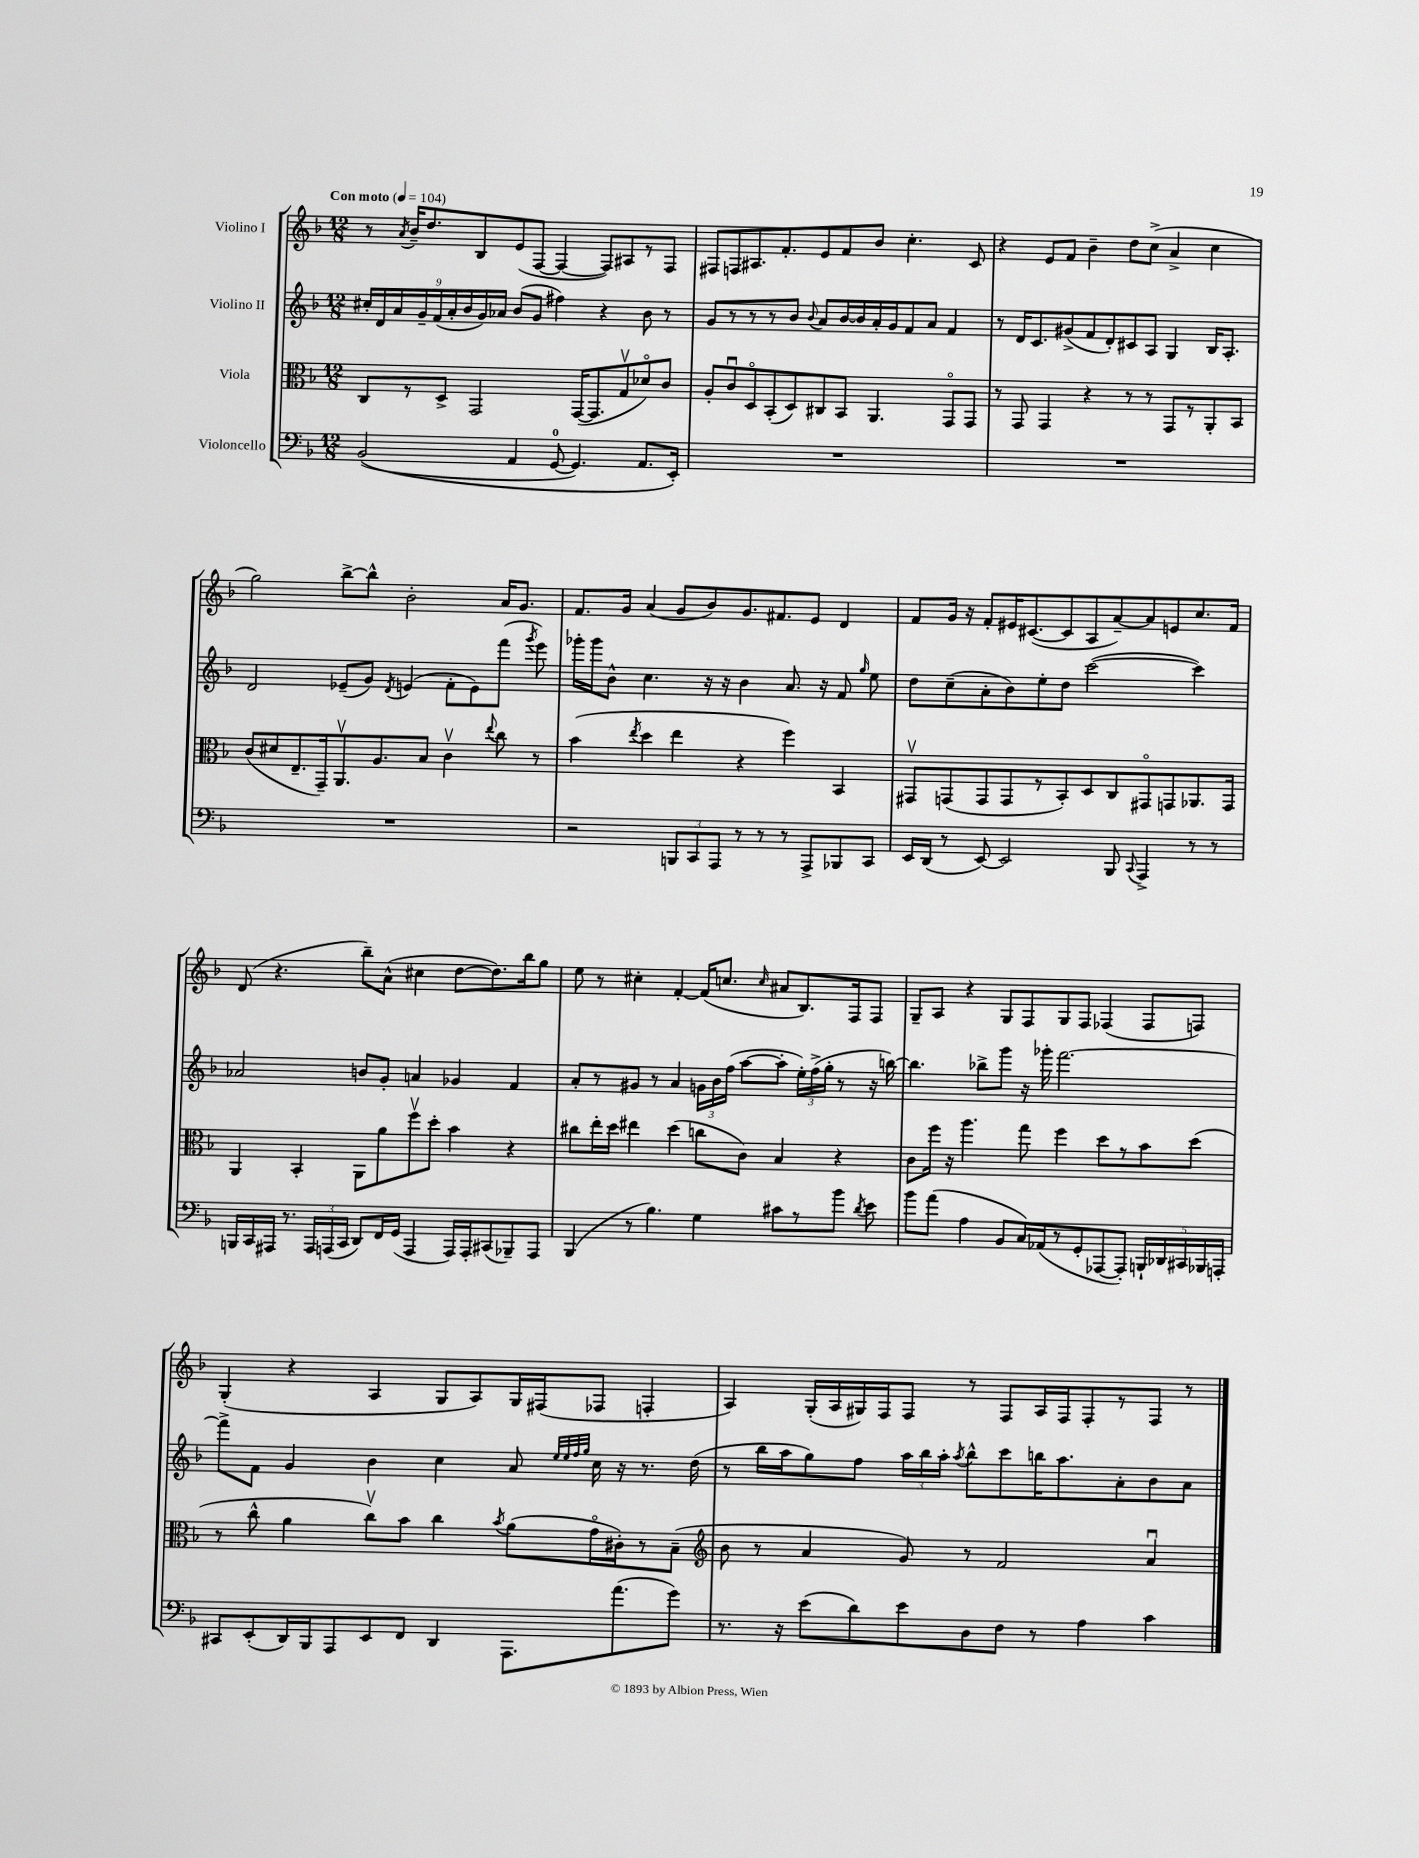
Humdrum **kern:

**kern	**kern	**kern	**kern
*staff4	*staff3	*staff2	*staff1
*clefF4	*clefC3	*clefG2	*clefG2
*k[b-]	*k[b-]	*k[b-]	*k[b-]
*M12/8	*M12/8	*M12/8	*M12/8
*MM104	*MM104	*MM104	*MM104
&((2BB-	8C	18cc#'	8r
.	.	18d	.
.	.	18a	.
.	.	.	8qa
.	8r	.	16b-~
.	.	18g~	.
.	.	.	8.dd
.	.	(18f	.
.	8D^	.	.
.	.	18a'	.
.	.	18b-	.
.	2GG	.	8B-
.	.	18g)	.
.	.	18a-	.
4AA	.	(8b-	(8e
.	.	8g	[8F
[8GG	.	4ff#)	4F_
4.GG])	([16GG	.	.
.	8.GG]	.	.
.	.	4r	8F])
.	8Gv	.	8A#
8.AA	8d-o)	8b-	8r
.	8c	8r	8F
16EE'&)	.	.	.
=	=	=	=
1.r	8A'	8g	8F#
.	8cu	8r	8F
.	8Do	8r	8.A#
.	(8BB-'	8r	.
.	.	.	8.f'
.	8D)	8b-	.
.	.	8qqb-	.
.	8C#	8a	8e
.	8BB-	[16b-	8f
.	.	16b-]	.
.	4.AA	16a'	8b-
.	.	16g	.
.	.	8f	4.cc'
.	.	8a	.
.	8GGo	4f	.
.	8GG	.	8c
=	=	=	=
1.r	8r	8r	4r
.	8GG	16d	.
.	.	8.c	.
.	4GG	.	8e
.	.	(8g#^	8f
.	4r	8f	4b-~
.	.	8d')	.
.	8r	8c#	8dd
.	8r	8A	(8cc^
.	8GG	4G	4a^
.	8r	.	.
.	8AA'	16B-	4cc
.	.	8.A'	.
.	8BB-	.	.
=	=	=	=
1.r	(8c	2d	2gg)
.	8d#	.	.
.	8.E~	.	.
.	16GG~)	.	.
.	8.AAv	(8e-~	[8bb-^
.	.	8g)	8bb-^^]
.	8.A	.	.
.	.	8qd	.
.	.	(4e	2b-'
.	8B-	.	.
.	4cv	8f'	.
.	.	8e)	.
.	8qqee	.	.
.	8cc	(8fff	16a
.	.	.	8.g
.	.	8qggg	.
.	8r	8eee)	.
=	=	=	=
2r	(4b-	16ggg-'	8.f
.	.	16ggg-	.
.	.	8b-^^	.
.	.	.	16g
.	8qee	.	.
.	4dd	4.cc	(4a
12BBB	4ee	.	8g
12CC	.	.	.
.	.	16r	8b-)
12AAA	.	.	.
.	.	16r	.
8r	4r	4b-	8.g
8r	.	.	.
.	.	.	8.f#
8r	4ff)	8.a	.
8AAA^	.	.	8e
.	.	16r	.
8BBB-	4BB-	8f	4d
.	.	16qqgg	.
8CC	.	8ee	.
=	=	=	=
16EE	8GG#v	8dd	8f
(16DD	.	.	.
8r	(8GG	(8cc~	16g
.	.	.	16r
[8EE)	8GG	8a'	8f'
2EE]	8GG	8b-)	16e#
.	.	.	([8.c#
.	8r	8ee'	.
.	8BB-')	8dd	8c#]
.	8D	([2ccc	8A
8BBB-	8C	.	[8a~)
8qqCC	.	.	.
4AAA^	8GG#o	.	8a]
.	8GG	.	8e
8r	8.AA-	4ccc])	8.cc
8r	.	.	.
.	16GG	.	16f
=	=	=	=
16BBB	4AA	2a-	(8d
16CC	.	.	.
16AAA#	.	.	4.r
8.r	.	.	.
.	4BB-'	.	.
24AAA#	.	.	.
(24AAA	.	.	.
24CC	.	.	.
8DD)	8AA	8b	8bb-~)
16FF	8a	8g'	(8a^^
(16GG	.	.	.
4AAA	8ffv	4a	4cc#
.	8dd'	.	.
16AAA)	4b-	4g-	[8dd
16AAA'	.	.	.
(8CC#	.	.	8.dd])
8BBB-~)	4r	4f	.
.	.	.	16bb-
8AAA	.	.	8gg
=	=	=	=
(4BBB-	8cc#	8a'	8ee
.	16ee'	8r	8r
.	16dd	.	.
8r	4ee#	8g#	4cc#'
4.B-)	.	8r	.
.	(4dd	4a	[4f'
4G	8cc	24g	(16f]
.	.	24b-	.
.	.	.	8.cc
.	.	(24ff	.
.	8c)	[8aa	.
.	.	.	16qqcc
8c#	4B-	8aa']	8a#
8r	.	24ee')	8.B-)
.	.	(24ff^	.
.	.	24gg'	.
8b-	4r	8r	.
.	.	.	16F
8qd	.	.	.
8e	.	16r	8F
.	.	[16bb)	.
=	=	=	=
8b-	8c	4.bb]	8G~
(8a	16ff	.	8A
.	16r	.	.
4A	4.aa	.	4r
.	.	8bb-^	.
8BB-	.	8ggg	8G
16C)	8gg	16r	8F
(16AA-	.	16ggg-'	.
8r	4ff	[2.fff	8G
8GG'	.	.	8F
[8AAA-	8dd	.	(4F-
8AAA-'])	8r	.	.
20BBB`	8b-	.	8F-
20DD-	.	.	.
20CC#	.	.	.
.	(8dd	.	8F)
20BBB-	.	.	.
20AAA'	.	.	.
=	=	=	=
8CC#	8r	8fff^]	(4G'
(8EE'	8cc^^	8f	.
16DD)	4a	4g	4r
16BBB-	.	.	.
8AAA	.	.	.
8EE	8ccv)	4b-	4A
8FF	8b-	.	.
4DD	4cc	4cc	8G
.	.	.	8A)
.	8qb-	.	.
8.AAA	(8a	8a	16G
.	.	.	(16F#
.	.	32qqee	.
.	.	32qqee	.
.	.	32qqff	.
.	.	32qqgg	.
.	16go	16cc	8F-
(8.a	16c#')	16r	.
.	8r	8.r	4F'
8g)	(8B-~	.	.
.	.	(16dd	.
=	=	=	=
*	*clefG2	*	*
8.r	8b-	8r	4A)
.	8r	16bb-	.
16r	.	16aa	.
(8e	4a	8gg)	(16G'
.	.	.	16A
8d)	.	8ff	16G#)
.	.	.	16F
8e	8g)	24aa	8F
.	.	24bb-	.
.	.	24aa'	.
.	.	8qaa	.
8D	8r	8bb-^^	8r
8F	2f	8ccc	8F
8r	.	16bb	16A
.	.	8.aa	16F
4A	.	.	8F'
.	.	8a'	8r
4c	4au	8b-	8F
.	.	8a	8r
==	==	==	==
*-	*-	*-	*-
